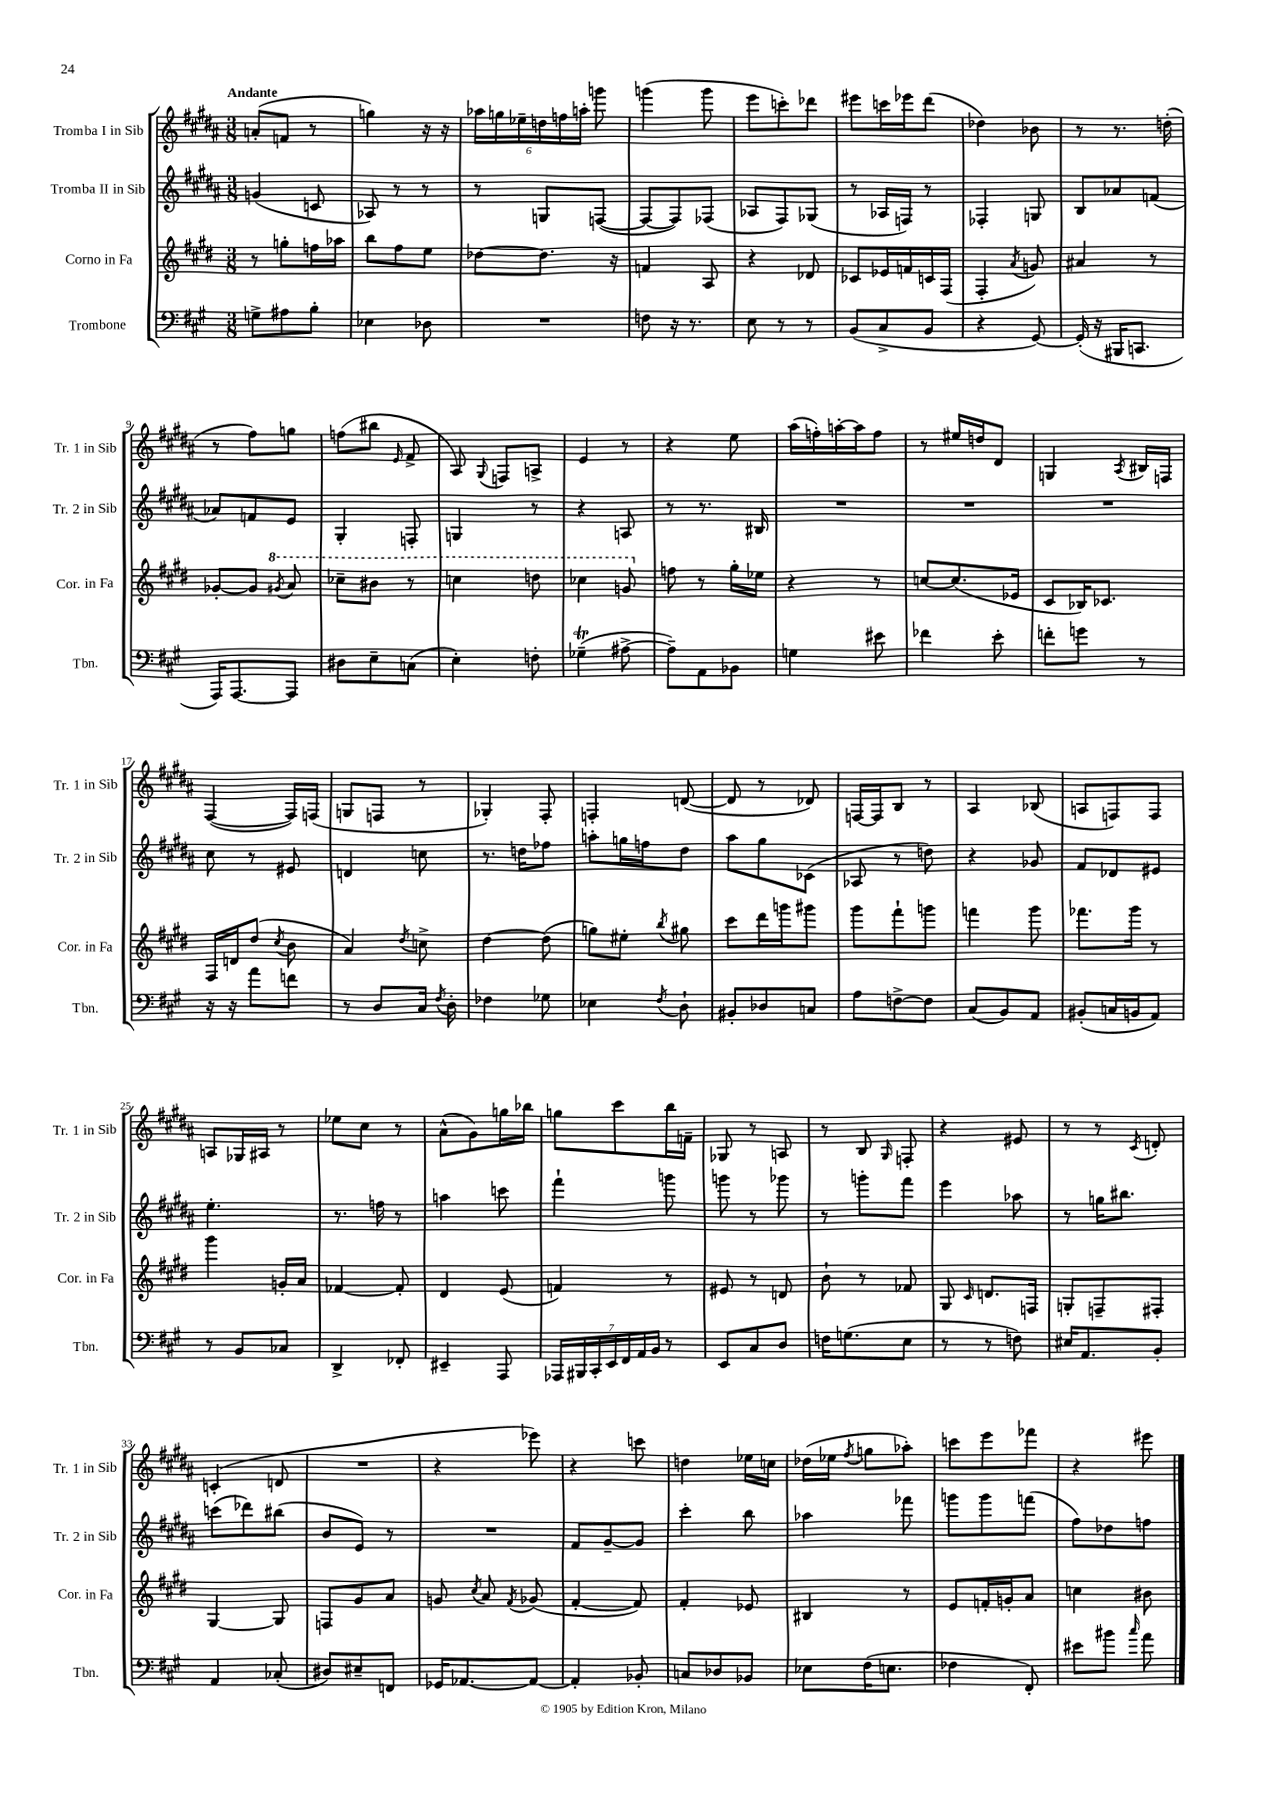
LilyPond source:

<<
\new StaffGroup <<
\new Staff = "s0" \with { instrumentName = "Tromba I in Sib" shortInstrumentName = "Tr. 1 in Sib" } {
    \clef treble \key b \major \numericTimeSignature \time 3/8 \tempo "Andante"
    \autoBeamOff a'8[-.( f'8] r8 |
    g''4) r16 r16 |
    \tuplet 6/4 { aes''16[ g''16 ees''16-- d''16 f''16 a''16]-. } g'''8 |
    g'''4( g'''8 |
    e'''8[ c'''8-.) des'''8] |
    eis'''8[ c'''16 ees'''16 dis'''8]( |
    des''4) bes'8 |
    r8 r8. d''16-.( |
    r8 fis''8[) g''8] |
    f''8[( bis''8] \grace { e'16 } fis'8-> |
    ais8) \appoggiatura { gis8 } f8[ a8]-> |
    e'4 r8 |
    r4 e''8 |
    ais''16[( f''16-.) a''16~-. a''16 f''8] |
    r8 eis''16[ d''16 dis'8] |
    g4 \acciaccatura { ais8 } bis16[ f16] |
    fis4~( fis16[) f16]( |
    g8[ f8] r8 |
    ges4-.) fis8-. |
    f4-. d'8~( |
    d'8 r8 des'8) |
    f16[~ f16 b8] r8 |
    ais4 bes8( |
    a8[ f8) f8] |
    a8[ ges16 ais16] r8 |
    ees''8[ cis''8] r8 |
    ais'8[-^( gis'8) g''16 bes''16] |
    g''8[ cis'''8 b''16 f'16]-- |
    ges8 r8 a8 |
    r8 b8 \grace { gis16 } f8-. |
    r4 eis'8 |
    r8 r8 \acciaccatura { cis'8 } d'8-. |
    c'4-.( d'8 |
    R4. |
    r4 ees'''8) |
    r4 c'''8 |
    d''4 ees''16[ c''16] |
    des''16[( ees''16] \acciaccatura { fis''8 } g''8[ aes''8]-.) |
    c'''8[ e'''8 fes'''8] |
    r4 eis'''8 \bar "|." |
}
\new Staff = "s1" \with { instrumentName = "Tromba II in Sib" shortInstrumentName = "Tr. 2 in Sib" } {
    \clef treble \key b \major \numericTimeSignature \time 3/8
    \autoBeamOff g'4( c'8 |
    aes8) r8 r8 |
    r8 g8[ f8]~( |
    f8[~ f8) fes8]( |
    aes8[ fis8) ges8]( |
    r8 aes16[ f16]) r8 |
    fes4-. g8 |
    b8[ aes'8 f'8]( |
    aes'8[) f'8 e'8] |
    gis4-. f8-. |
    g4 r8 |
    r4 a8 |
    r8 r8. bis16 |
    R4. |
    R4. |
    R4. |
    cis''8 r8 eis'8 |
    d'4 c''8 |
    r8. d''16[ fes''8] |
    a''8[-. g''16 f''16 dis''8] |
    ais''8[ gis''8 ces'8]( |
    aes8 r8 d''8) |
    r4 ges'8 |
    fis'8[ des'8 eis'8] |
    e''4.-. |
    r8. f''16 r8 |
    a''4 c'''8 |
    fis'''4-! g'''8 |
    g'''8 r8 ges'''8 |
    r8 g'''8[-. fis'''8] |
    e'''4 aes''8 |
    r8 g''16[ bis''8.] |
    c'''8[( des'''8) bis''8]( |
    b'8[ e'8]) r8 |
    R4. |
    fis'8[ gis'8~-- gis'8] |
    cis'''4-. b''8 |
    aes''4 fes'''8 |
    g'''8[ g'''8 f'''8]( |
    fis''8[) des''8 f''8] \bar "|." |
}
\new Staff = "s2" \with { instrumentName = "Corno in Fa" shortInstrumentName = "Cor. in Fa" } {
    \clef treble \key e \major \numericTimeSignature \time 3/8
    \autoBeamOff r8 g''8[-. f''16 aes''16] |
    b''8[ fis''8 e''8] |
    des''8[~ des''8.] r16 |
    f'4 a8 |
    r4 des'8 |
    ces'8[ ees'16 f'16 c'16 fis16]( |
    fis4-. \acciaccatura { a'8 } g'8) |
    ais'4 r8 |
    ges'8[~-. ges'8] \ottava #1 \acciaccatura { gis''!8 } a''8 |
    ces'''8[-- bis''8] r8 |
    c'''4 d'''8 |
    ces'''4 g''8 \ottava #0 |
    f''8 r8 gis''16[-. ees''16] |
    r4 r8 |
    c''8[~ c''8.( ees'16] |
    cis'8[ bes16) ces'8.] |
    fis16[ d'16 dis''8]( \acciaccatura { cis''8 } b'8 |
    a'4) \acciaccatura { dis''8 } c''8-> |
    dis''4~ dis''8( |
    g''8[) eis''8]-. \acciaccatura { b''8 } gis''8 |
    cis'''8[ dis'''16 g'''16 gis'''8] |
    gis'''8[ fis'''8-! g'''8] |
    f'''4 gis'''8 |
    fes'''8.[ gis'''16] r8 |
    gis'''4 g'16[-. a'16] |
    fes'4~ fes'8-. |
    dis'4 e'8( |
    f'4) r8 |
    eis'8 r8 d'8 |
    b'8-! r8 fes'8 |
    gis8 \grace { cis'16 } d'8.[ f16] |
    g8[-. f8-- fis8]-. |
    gis4~ gis8 |
    f8[ gis'8 a'8] |
    g'8 \acciaccatura { cis''8 } a'8 \acciaccatura { fis'8 } ges'8( |
    fis'4~-. fis'8) |
    fis'4-. ees'8 |
    bis4 r8 |
    e'8[ f'16-. g'16-. a'8] |
    c''4 bis'8 \bar "|." |
}
\new Staff = "s3" \with { instrumentName = "Trombone" shortInstrumentName = "Tbn." } {
    \clef bass \key a \major \numericTimeSignature \time 3/8
    \autoBeamOff g8[-> ais8 b8]-. |
    ees4 des8 |
    R4. |
    f8 r16 r8. |
    e8 r8 r8 |
    b,8[( cis8-> b,8] |
    r4 gis,8~) |
    gis,16-.( r16 bis,,16[ c,8.] |
    a,,16[) a,,8.~ a,,8] |
    dis8[ e8-- c8]( |
    e4-.) f8-. |
    ges4--\trill( ais8~-> |
    ais8[--) a,8 bes,8] |
    g4 eis'8 |
    fes'4 e'8-. |
    f'8[-. g'8] r8 |
    r16 r16 a'8[ f'8] |
    r8 d8[ cis16] \acciaccatura { fis8 } d16-. |
    fes4 ges8 |
    ees4 \acciaccatura { fis8 } d8-! |
    bis,8[-. des8 c8] |
    a8[ f8~-> f8] |
    cis8[( b,8) a,8] |
    bis,8[-.( c16 b,16 a,8]) |
    r8 b,8[ ces8] |
    d,4-> fes,8-. |
    eis,4-- a,,8 |
    \tuplet 7/4 { aes,,16[ bis,,16 cis,16-. e,16 fis,16 a,16 b,16] } r8 |
    e,8[ cis8 d8] |
    f16[ g8.( e8] |
    r8 r8 f8) |
    eis16[ a,8. b,8]-. |
    a,4 ces8-.( |
    dis8[) eis8-- f,8] |
    ges,16[ aes,8.~ aes,8]~ |
    aes,4-. bes,8-. |
    c8[ des8 bes,8] |
    ees8[ fis16( e8.] |
    fes4 fis,8-.) |
    eis'8[ bis'8] \grace { cis''16 } a'8 \bar "|." |
}
>>
>>
